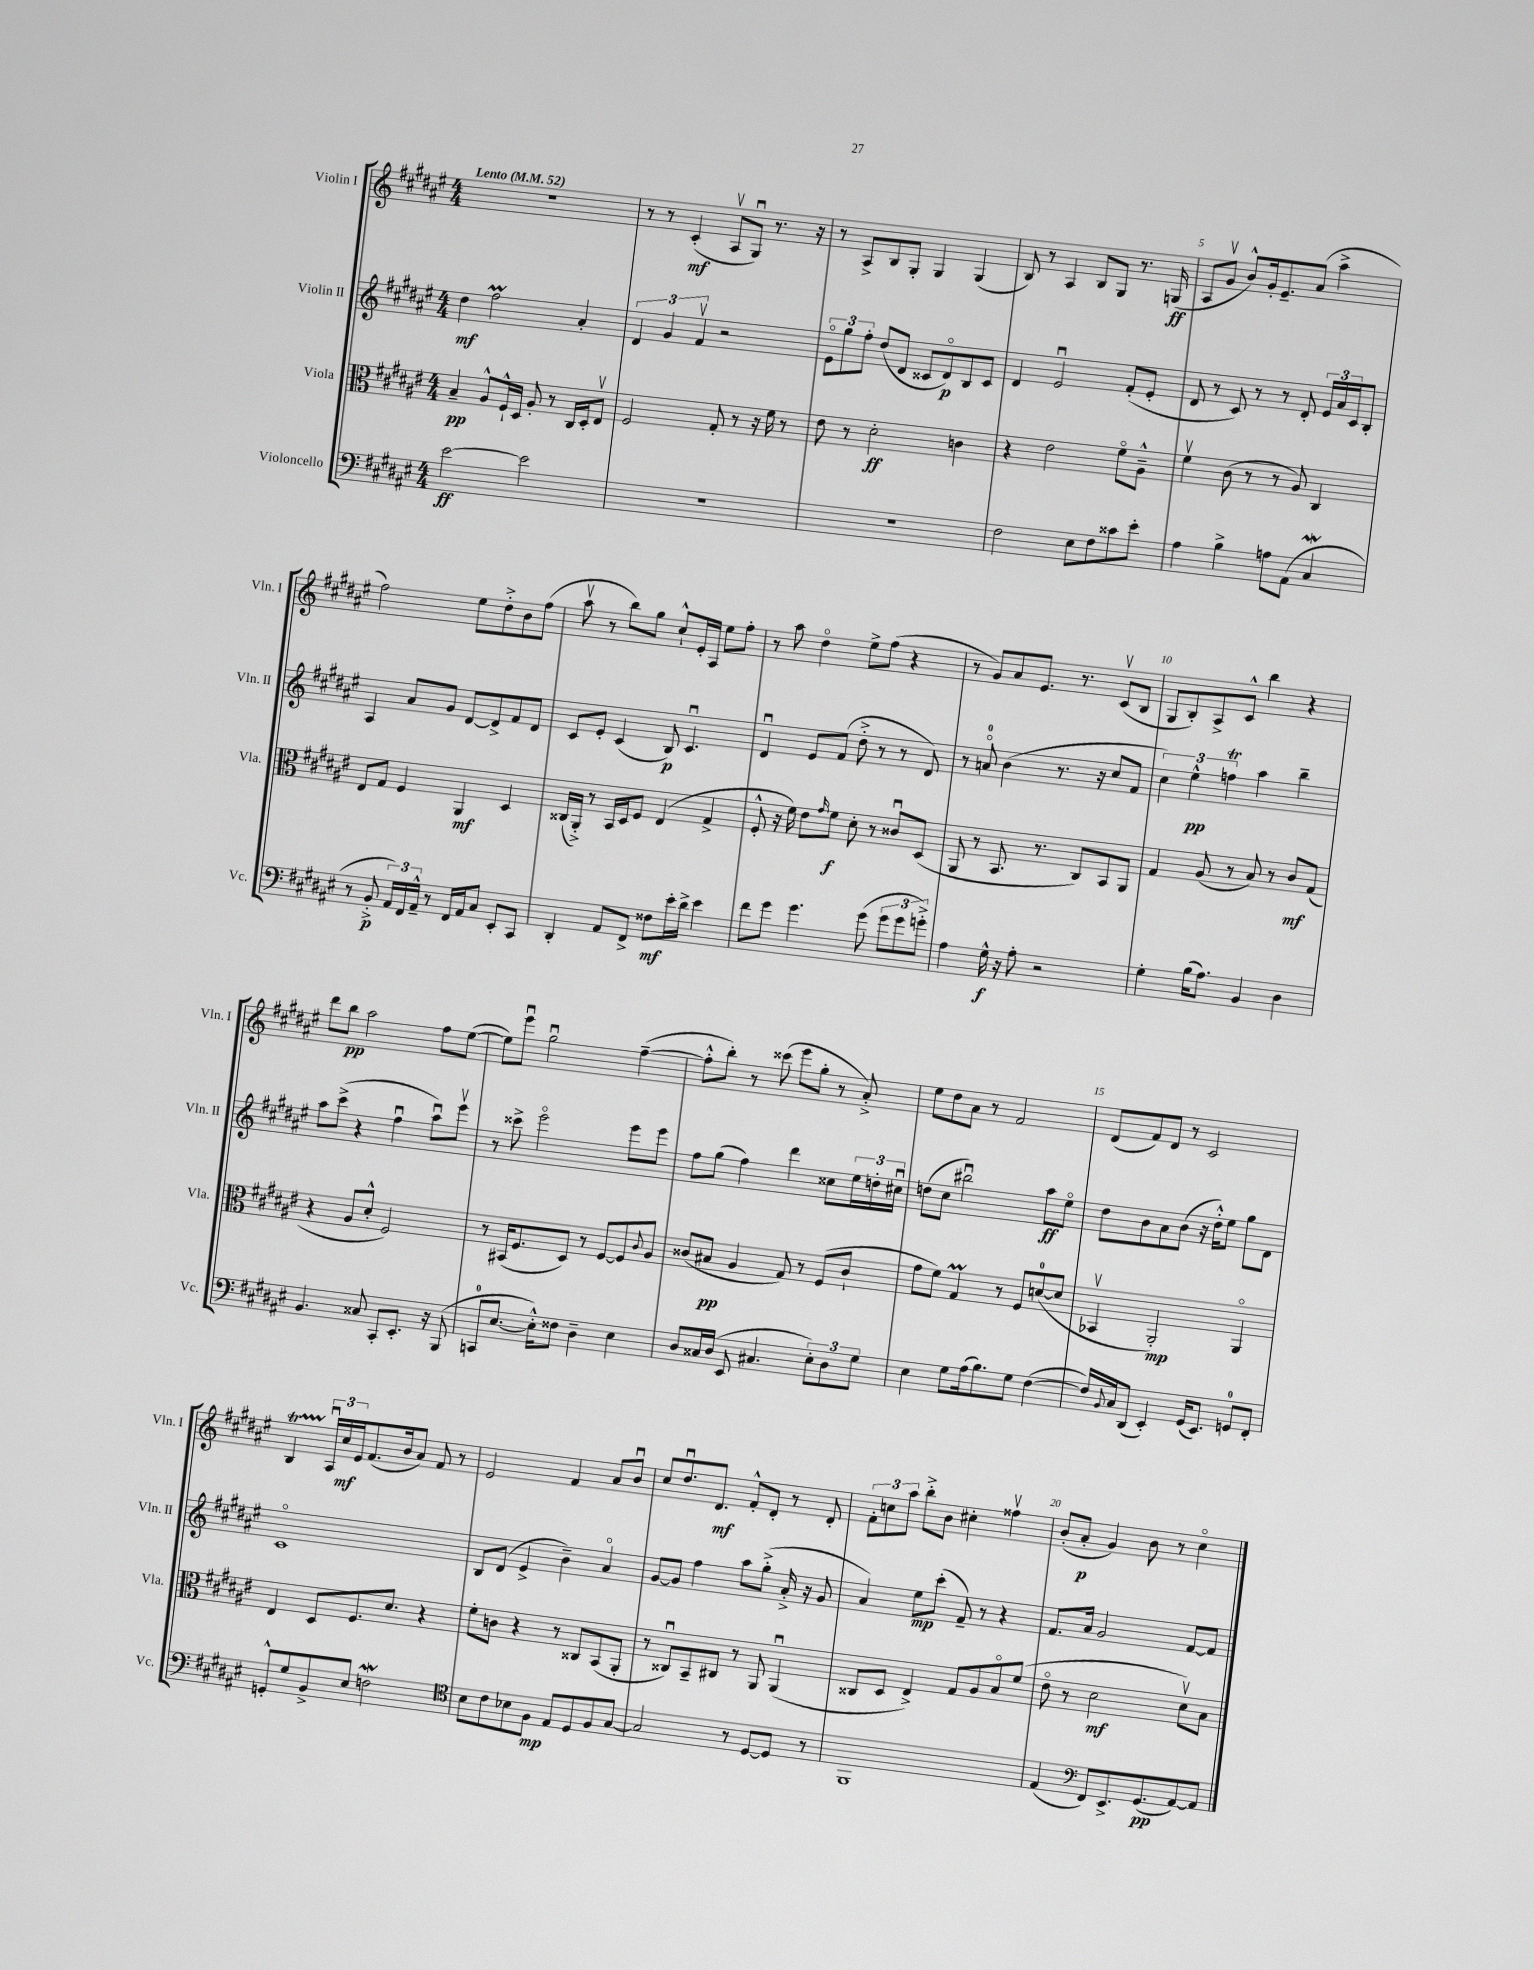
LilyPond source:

<<
\new StaffGroup <<
\new Staff = "s0" \with { instrumentName = "Violin I" shortInstrumentName = "Vln. I" } {
    \clef treble \key fis \major \numericTimeSignature \time 4/4 \tempo "Lento" 4 = 52
    R1 |
    r8 r8 cis'4-.\mf( ais8\upbow gis8\downbow) r8. r16 |
    r8 ais8-> b8 gis8-. gis4 gis4( |
    b8) r8 ais4 b8 gis8 r8. g16\ff( |
    ais8 gis'8\upbow b'8-^) gis'16-. eis'8.-- ais'8( ais''4-> |
    fis''2) eis''8 dis''8-.-> b'8 fis''8( |
    ais''8\upbow r8 b''8) gis''8 cis''8-!-^ eis'16-. ais16 eis''8 fis''8-. |
    r8 ais''8 dis''4\flageolet eis''8-> fis''8( r4 |
    r8 gis'8) ais'8 eis'8. r8. cis'8\upbow( b8 |
    gis8 b8-.) ais8-> cis'8-^ b''4 r4 |
    dis'''8 b''8\pp ais''2 fis''8 eis''8~( |
    eis''8) eis'''8\downbow gis''2\downbow fis''4~--( |
    fis''8-.-^ b''8-.) r8 cisis'''8( eis'''8 gis''8-. r8 ais'8-.->) |
    eis''8 dis''8 ais'8 r8 fis'2 |
    dis'8( fis'8) dis'8 r8 cis'2 |
    b4\startTrillSpan \tuplet 3/2 { ais16\downbow\stopTrillSpan cis''16\mf eis'16 } fis'8.( b'16 ais'8) fis'8 r8 |
    eis'2 fis'4 ais'8 b'8\downbow |
    cis''8 dis''8.\downbow dis'8.\mf fis'8-.-^ dis'8-. r8 dis'8-. |
    \tuplet 3/2 { fis'8-. c''8 ais''8 } b''8-.-> b'8 cis''4-. fisis''4\upbow |
    b'8-.( ais'8-.\p gis'4) b'8 r8 cis''4\flageolet \bar "|." |
}
\new Staff = "s1" \with { instrumentName = "Violin II" shortInstrumentName = "Vln. II" } {
    \clef treble \key fis \major \numericTimeSignature \time 4/4
    dis''4\mf fis''2\prall ais'4-. |
    \tuplet 3/2 { dis'4 gis'4 fis'4\upbow } r2 |
    \tuplet 3/2 { eis'8\flageolet gis''8 fis''8-. } dis''8( dis'8 cisis'8 dis'8\flageolet\p) b8 cisis'8 |
    dis'4 eis'2\downbow fis'8-.( eis'8-. |
    dis'8 r8 cis'8) r8 r8 dis'8-. \tuplet 3/2 { eis'16 ais'16 cis'16 } b8-. |
    ais4 ais'8 gis'8 dis'8~ dis'8-> fis'8 dis'8 |
    cis'8 eis'8-. cis'4( b8\p) cis'4.\downbow |
    dis'4\downbow eis'8 fis'8( dis''8-.-> r8 r8 dis'8) |
    r8 a'8-0\flageolet b'4( r8. r16 cis''8 fis'8 |
    \tuplet 3/2 { cis''4) eis''4-^\pp f''4\trill } ais''4 b''4-- |
    ais''8 cis'''8->( r4 fis''4\downbow ais''8\downbow) eis'''8\upbow |
    r8 cisis'''8-> eis'''2\flageolet eis'''8 eis'''8 |
    fis''8 gis''8( fis''4) dis'''4 cisis''8 \tuplet 3/2 { eis''16 d''16-. cis''16\downbow } |
    d''8( cis''8 bis''2\downbow) ais''8\ff eis''8\flageolet |
    dis''8 b'8 ais'8 b'8( r16 dis''16-.-^) eis''8 gis''8 dis'8 |
    cis'1\flageolet |
    b8 dis'8( eis'4-> b'4--) ais'4\flageolet |
    gis'8~ gis'8 fis''4 ais''8 gis''8-.->( ais'16-.-> r16 gis'8 |
    ais'4) eis''8\mp cis'''8-.( fis'8--) r8 r4 |
    fis'8. ais'16 gis'2 fis'8~ fis'8 \bar "|." |
}
\new Staff = "s2" \with { instrumentName = "Viola" shortInstrumentName = "Vla." } {
    \clef alto \key fis \major \numericTimeSignature \time 4/4
    b4--\pp ais8-^ fis16-!-^ dis16 ais8-. r8 cis16 dis16-. eis8\upbow |
    fis2 gis8-. r8 r16 fis'16 r8 |
    eis'8 r8 dis'2-.\ff c'4 |
    r4 eis'2 fis'8\flageolet ais8---^ |
    fis'4\upbow cis'8( r8 r8 ais8) cis4 |
    eis8 gis8 fis4 ais,4\mf dis4 |
    cisis16( ais,16-.->) r8 b,16 dis16 fis8 eis4( gis4-> |
    fis8-.-^ r16 fis'16) eis'8 \grace { gis'16 } fis'8\f dis'8-. r8 cisis'8\downbow dis8( |
    ais,8 r8 b,8. r8. cis8) b,8 ais,8 |
    gis4 ais8( r8 b8) r8 cis'8\mf gis8( |
    r4 ais8 dis'8-.-^ fis2) |
    r8 bis,16( fis8. dis8) r8 fis8~ fis8 \appoggiatura { cis'8 } ais8 |
    cisis'8( bis8\pp ais4 gis8) r8 fis8( cisis'8-! |
    gis'8 fis'8) gis4\prall r8 fis8 d'8-0~( d'8 |
    bes,4\upbow ais,2-.\mp) ais,4\flageolet |
    eis4 dis8 fis8. dis'8. r4 |
    fis'8-. c'8 r4 r8 cisis8 b,8( ais,8-. |
    r8 cisis8\downbow) b,8-- cis8 r8 ais,8 ais,4\downbow( |
    cisis8 dis8 eis4->) gis8 ais8 b8\flageolet fis'8( |
    eis'8\flageolet r8 dis'2\mf dis'8\upbow) b8 \bar "|." |
}
\new Staff = "s3" \with { instrumentName = "Violoncello" shortInstrumentName = "Vc." } {
    \clef bass \key fis \major \numericTimeSignature \time 4/4
    eis'2~\ff eis'2 |
    R1 |
    R1 |
    fis2 eis8 fis8 cisis'8 eis'8-. |
    ais4 b4-> a8 ais,8( cis4\mordent |
    r8 b,8-.->\p \tuplet 3/2 { ais,16) fis,16 ais,16---^ } r8 fis,16 ais,16 cis8 eis,8-. cis,8 |
    dis,4-. ais,8 fis,8-> fisis8\mf eis'16-. dis'16-> eis'4 |
    fis'8 gis'8 gis'4. gis'8( \tuplet 3/2 { gis'8 gis'8 g'8-.->) } |
    ais4 gis16-^\f r16 ais8-. r2 |
    gis4-. b16( ais8.) b,4 dis4 |
    b,4. cisis8 cis,8-. eis,8.-. r16 b,,8( |
    c,8-0 eis8.~ eis16-.-^) fisis8 dis4-- eis4 |
    dis8 cisis16 dis16( eis,8 cis4. \tuplet 3/2 { eis8-.) dis8 gis8 } |
    eis4 gis8 ais16( b8.) gis8 fis4~( |
    fis16) \appoggiatura { b,8 } cis16 dis,8( eis,4-.) gis,16( eis,8.) g,8-0 fis,8-. |
    g,8-.-^ gis8 b,8-> eis8 f2\mordent |
    \clef tenor b8 cis'8 bes8 fis8\mp eis8 dis8 fis8 gis8~ |
    gis2 r8 dis8~ dis8 r8 |
    fis,1 |
    eis4( \clef bass fis,8) eis,8.-> gis,8.\pp( ais,8~) ais,8 \bar "|." |
}
>>
>>
\layout { \context { \Score \override BarNumber.break-visibility = ##(#f #t #t) barNumberVisibility = #(every-nth-bar-number-visible 5) } }
